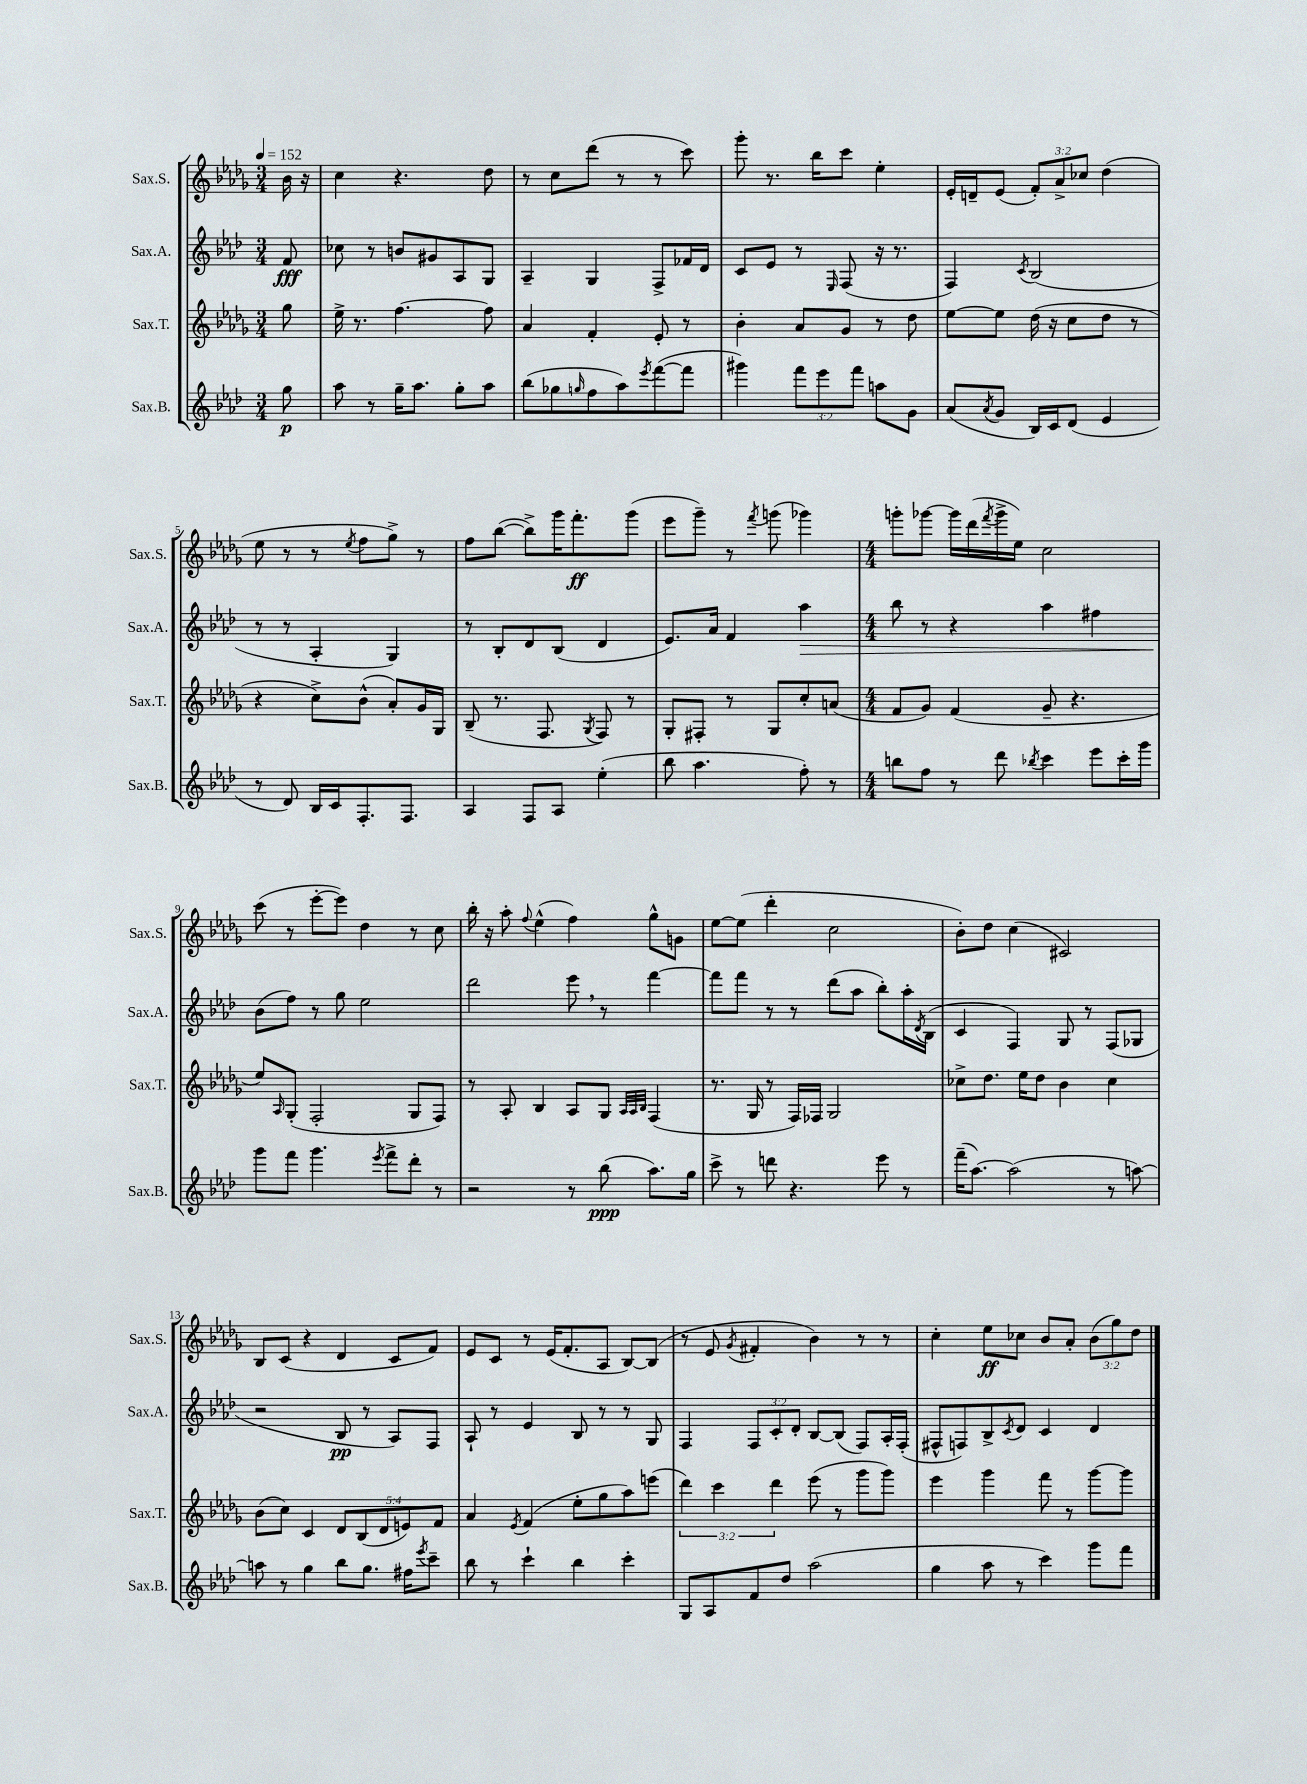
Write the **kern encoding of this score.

**kern	**dynam	**kern	**kern	**dynam	**kern	**dynam
*part4	*part4	*part3	*part2	*part2	*part1	*part1
*staff4	*staff4	*staff3	*staff2	*staff2	*staff1	*staff1
*I"Sax.B.	*	*I"Sax.T.	*I"Sax.A.	*	*I"Sax.S.	*
*I'Sax.B.	*	*I'Sax.T.	*I'Sax.A.	*	*I'Sax.S.	*
*clefG2	*	*clefG2	*clefG2	*	*clefG2	*
*k[b-e-a-d-]	*	*k[b-e-a-d-g-]	*k[b-e-a-d-]	*	*k[b-e-a-d-g-]	*
*M3/4	*	*M3/4	*M3/4	*	*M3/4	*
*MM152	*	*MM152	*MM152	*	*MM152	*
=	=	=	=	=	=	=
8gg\	p	8gg-\	8f/	fff	16b-\	.
.	.	.	.	.	16r	.
=1	=1	=1	=1	=1	=1	=1
8aa-\	.	16ee-^\	8cc-X\	.	4cc\	.
.	.	8.r	.	.	.	.
8r	.	.	8r	.	.	.
16gg~\KL	.	[4.ff\	8bn/L	.	4.r	.
8.aa-\J	.	.	.	.	.	.
.	.	.	8g#X/	.	.	.
8gg'\L	.	.	8A-/	.	.	.
8aa-\J	.	8ff\]	8G/J	.	8dd-\	.
=2	=2	=2	=2	=2	=2	=2
(8bb-\L	.	4a-/	4A-~/	.	8r	.
8gg-X\	.	.	.	.	8cc\L	.
16qqggn/	.	.	.	.	.	.
8ff\	.	4f'/	4G/	.	(8ddd-\J	.
8aa-\)	.	.	.	.	8r	.
8qeee-/	.	.	.	.	.	.
([8fff\	.	8e-'/	8F^/L	.	8r	.
8fff\J]	.	8r	16f-X/L	.	8ccc\)	.
.	.	.	16d-/JJ	.	.	.
=3	=3	=3	=3	=3	=3	=3
4ggg#X\)	.	4b-'\	8c/L	.	8ggg-'\	.
.	.	.	8e-/J	.	8.r	.
12fff\L	.	8a-/L	8r	.	.	.
.	.	.	.	.	16bb-\KL	.
12eee-\	.	.	.	.	.	.
.	.	.	16qqE-/	.	.	.
.	.	8g-/J	(8F/	.	8ccc\J	.
12fff\J	.	.	.	.	.	.
8aan\L	.	8r	16r	.	4ee-'\	.
.	.	.	8.r	.	.	.
8g\J	.	8dd-\	.	.	.	.
=4	=4	=4	=4	=4	=4	=4
(8a-/L	.	[8ee-\L	4F/)	.	16e-'/LL	.
.	.	.	.	.	16dn~/J	.
8qa-/	.	.	.	.	.	.
8g/J	.	8ee-\J]	.	.	(8e-/J	.
.	.	.	8qc/	.	.	.
16B-/LL)	.	(16dd-\	(2B-/	.	12f'/L)	.
16c/J	.	16r	.	.	.	.
.	.	.	.	.	12a-^/	.
(8d-/J	.	8cc\L	.	.	.	.
.	.	.	.	.	12cc-X/J	.
4e-/	.	8dd-\J	.	.	(4dd-\	.
.	.	8r	.	.	.	.
!!LO:LB:g=z
=5	=5	=5	=5	=5	=5	=5
8r	.	4r	8r	.	8ee-\	.
8d-/)	.	.	8r	.	8r	.
16B-/LL	.	8cc^\L)	4A-'/	.	8r	.
16c/J	.	.	.	.	.	.
.	.	.	.	.	8qee-/	.
8.F'/	.	(8b-^^\J	.	.	8ff\L	.
.	.	8a-'/L)	4G/)	.	8gg-^\J)	.
8.F/J	.	.	.	.	.	.
.	.	16g-/L	.	.	8r	.
.	.	16G-/JJ	.	.	.	.
=6	=6	=6	=6	=6	=6	=6
4A-/	.	(8B-~/	8r	.	8ff\L	.
.	.	8.r	8B-'/L	.	([8bb-\J	.
8F/L	.	.	8d-/	.	8bb-^\L])	.
.	.	8.F/	.	.	.	.
8A-/J	.	.	(8B-/J	.	16ggg-\K	.
.	.	.	.	.	8.fff'\	ff
.	.	8qG-/	.	.	.	.
(4ee-'\	.	8F/)	4d-/	.	.	.
.	.	8r	.	.	(8ggg-\J	.
=7	=7	=7	=7	=7	=7	=7
8bb-\	.	8G-'/L	8.e-/L)	.	8eee-\L	.
4.aa-\	.	8F#X'/J	.	.	8ggg-~\J)	.
.	.	.	16a-/Jk	.	.	.
.	.	8r	4f/	.	8r	.
.	.	.	.	.	8qfff/	.
.	.	8G-/L	.	.	(8gggn\	.
!	!	!	!	!LO:HP:b	!	!
8ff'\)	.	8cc'/	4aa-\	>	4ggg-X\)	.
8r	.	(8an/J	.	.	.	.
=8	=8	=8	=8	=8	=8	=8
*M4/4	*	*M4/4	*M4/4	*	*M4/4	*
8bbn\L	.	8f/L	8bb-\	.	8gggn'\L	.
8ff\J	.	8g-/J)	8r	.	[8ggg-X\J	.
8r	.	(4f/	4r	.	16ggg-\LL]	.
.	.	.	.	.	(16ddd-\	.
.	.	.	.	.	8qfff/	.
8ddd-\	.	.	.	.	16ggg-^\	.
.	.	.	.	.	16ee-\JJ)	.
8qbb-X/	.	.	.	.	.	.
4ccc\	.	8g-~/	4aa-\	.	2cc\	.
.	.	4.r	.	.	.	.
8eee-\L	.	.	4ff#X\	.	.	.
16ccc'\L	.	.	.	.	.	.
16ggg\JJ	.	.	.	.	.	.
!!LO:LB:g=z
=9	=9	=9	=9	=9	=9	=9
8ggg\L	.	8ee-/L)	(8b-\L	.	(8ccc\	.
.	.	16qqA-/	.	.	.	.
8fff\J	.	(8G-'/J	8ff\J)	]	8r	.
4.ggg\	.	2F'/	8r	.	[8eee-'\L	.
.	.	.	8gg\	.	8eee-\J])	.
.	.	.	2ee-\	.	4dd-\	.
8qeee-/	.	.	.	.	.	.
8fff^\L	.	.	.	.	.	.
8ddd-'\J	.	8G-/L	.	.	8r	.
8r	.	8F/J)	.	.	8cc\	.
=10	=10	=10	=10	=10	=10	=10
2r	.	8r	2ddd-\	.	16bb-'\	.
.	.	.	.	.	16r	.
.	.	8A-'/	.	.	8aa-'\	.
.	.	.	.	.	8qqff/	.
.	.	4B-/	.	.	(4ee-^^\	.
8r	.	8A-/L	8eee-,\	.	4ff\)	.
(8bb-\	ppp	8G-/J	8r	.	.	.
.	.	32qqA-/LLL	.	.	.	.
.	.	32qqA-/	.	.	.	.
.	.	32qqB-/JJJ	.	.	.	.
8.aa-\L)	.	(4F/	[4fff\	.	8gg-^^\L	.
.	.	.	.	.	8gn\J	.
16gg\Jk	.	.	.	.	.	.
=11	=11	=11	=11	=11	=11	=11
8ccc^\	.	8.r	8fff\L]	.	[8ee-\L	.
8r	.	.	8fff\J	.	(8ee-\J]	.
.	.	16G-/	.	.	.	.
8dddn\	.	8r	8r	.	4ddd-'\	.
4.r	.	16F/LL)	8r	.	.	.
.	.	16F-X/JJ	.	.	.	.
.	.	2G-/	(8ddd-\L	.	2cc\	.
.	.	.	8aa-\J	.	.	.
8eee-\	.	.	8bb-'\L)	.	.	.
8r	.	.	16aa-'\L	.	.	.
.	.	.	8qd-/	.	.	.
.	.	.	(16B-\JJ	.	.	.
=12	=12	=12	=12	=12	=12	=12
(16fff~\KL	.	8cc-X^\L	4c/	.	8b-'\L)	.
[8.aa-\J)	.	.	.	.	.	.
.	.	8.dd-\J	.	.	8dd-\J	.
(2aa-\]	.	.	4F/)	.	(4cc\	.
.	.	16ee-\KL	.	.	.	.
.	.	8dd-\J	.	.	.	.
.	.	4b-\	8G/	.	2c#X/)	.
.	.	.	8r	.	.	.
8r	.	4cc-\	(8F/L	.	.	.
[8aan\)	.	.	8G-X/J	.	.	.
!!LO:LB:g=z
=13	=13	=13	=13	=13	=13	=13
8aan\]	.	(8b-\L	2r	.	8B-/L	.
8r	.	8cc\J)	.	.	(8c/J	.
4gg\	.	4c/	.	.	4r	.
8bb-\L	.	10d-/L	8B-/	pp	4d-/	.
.	.	(10B-/	.	.	.	.
8.gg\J	.	.	8r	.	.	.
.	.	10d-/	.	.	.	.
.	.	.	8A-/L)	.	8c/L	.
.	.	10en/)	.	.	.	.
16ff#X\KL	.	.	.	.	.	.
8qeee-/	.	.	.	.	.	.
8ccc~\J	.	.	8F/J	.	8f/J)	.
.	.	10f/J	.	.	.	.
=14	=14	=14	=14	=14	=14	=14
8bb-\	.	4a-/	8A-`/	.	8e-/L	.
8r	.	.	8r	.	8c/J	.
.	.	8qe-/	.	.	.	.
4ccc`\	.	(4f/	4e-/	.	8r	.
.	.	.	.	.	(16e-/KL	.
.	.	.	.	.	8.f'/	.
4bb-\	.	8ee-'\L	8B-/	.	.	.
.	.	8gg-\	8r	.	8A-/J	.
4ccc'\	.	8aa-\)	8r	.	[8B-/L)	.
.	.	(8eeen\J	8G/	.	(8B-/J]	.
=15	=15	=15	=15	=15	=15	=15
8G/L	.	6ddd-\)	4F/	.	8r	.
8A-/	.	.	.	.	8e-/	.
.	.	6ccc\	.	.	.	.
.	.	.	.	.	8qg-/	.
8f/	.	.	12F/L	.	4f#X'/	.
.	.	6ddd-\	12c'/	.	.	.
8dd-/J	.	.	.	.	.	.
.	.	.	12d-'/J	.	.	.
(2aa-\	.	(8eee-\	[8B-/L	.	4b-\)	.
.	.	8r	(8B-/J]	.	.	.
.	.	8ggg-\L	8F/L)	.	8r	.
.	.	8ggg-\J)	16A-'/L	.	8r	.
.	.	.	(16F'/JJ	.	.	.
=16	=16	=16	=16	=16	=16	=16
4gg\	.	4eee-\	8F#X^^/L	.	4cc'\	.
.	.	.	8Fn/)	.	.	.
8aa-\	.	4ggg-\	8B-^/	.	8ee-\L	ff
.	.	.	8qc/	.	.	.
8r	.	.	8d-/J	.	8cc-X\J	.
4ccc\)	.	8fff\	4c/	.	8b-/L	.
.	.	8r	.	.	8a-'/J	.
8ggg\L	.	[8ggg-\L	4d-/	.	(12b-\L	.
.	.	.	.	.	12gg-\)	.
8fff\J	.	8ggg-\J]	.	.	.	.
.	.	.	.	.	12dd-\J	.
==	==	==	==	==	==	==
*-	*-	*-	*-	*-	*-	*-
